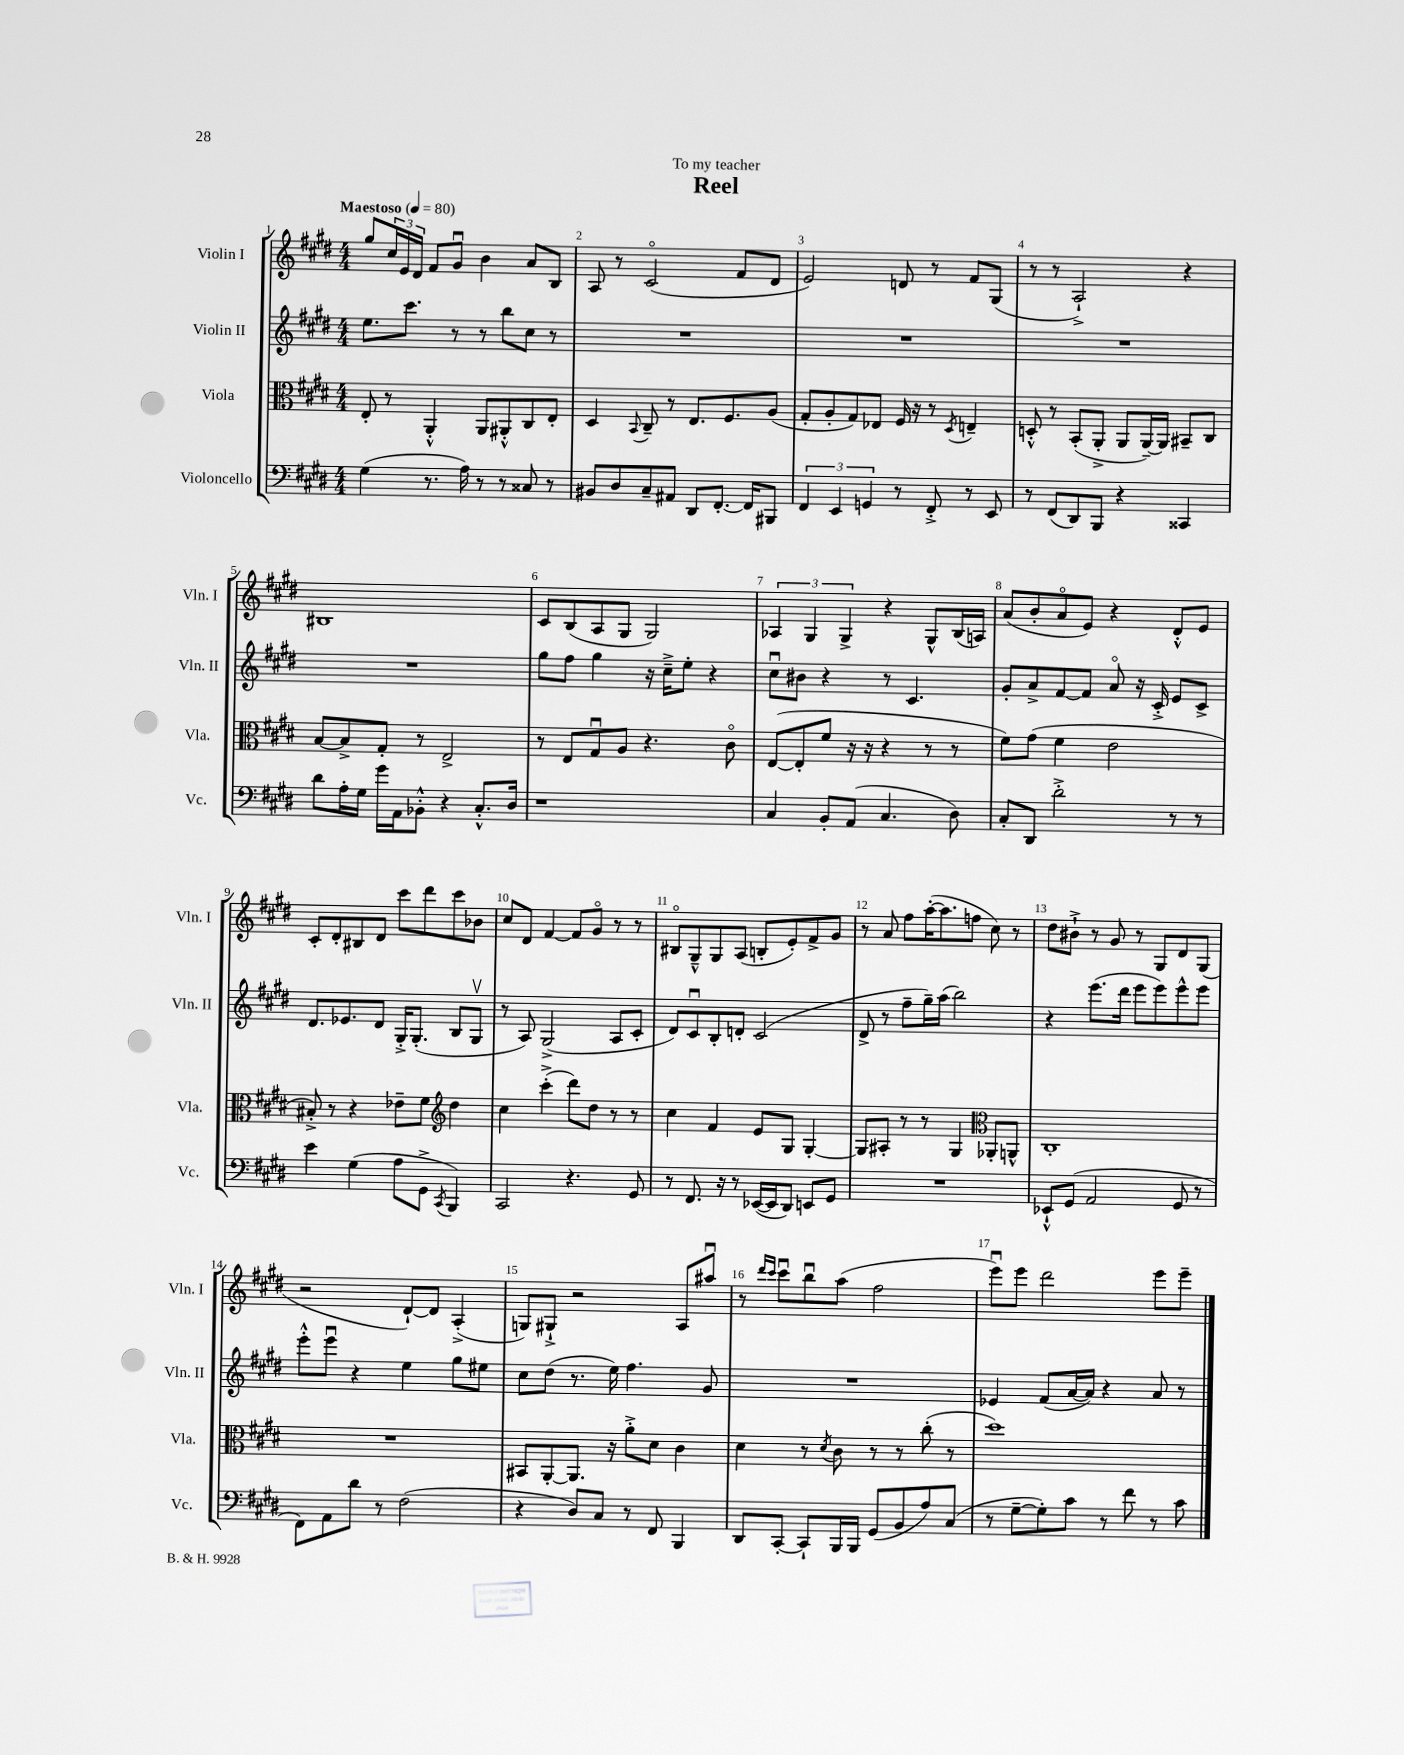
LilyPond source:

\header { title = "Reel" dedication = "To my teacher" }
<<
\new StaffGroup <<
\new Staff = "s0" \with { instrumentName = "Violin I" shortInstrumentName = "Vln. I" } {
    \clef treble \key e \major \numericTimeSignature \time 4/4 \tempo "Maestoso" 4 = 80
    gis''8 \tuplet 3/2 { cis''16 e'16 dis'16 } fis'8 gis'8\downbow b'4 a'8 b8 |
    a8 r8 cis'2\flageolet( fis'8 dis'8 |
    e'2) d'8 r8 fis'8 gis8( |
    r8 r8 a2-!->) r4 |
    bis1 |
    cis'8 b8( a8 gis8 gis2) |
    \tuplet 3/2 { aes4 gis4 gis4-> } r4 gis8-^ b16( a16) |
    a'8( b'8-. a'8\flageolet e'8) r4 dis'8-.-^ e'8 |
    cis'8-. dis'8-. bis8 dis'8 cis'''8 dis'''8 cis'''8 bes'8 |
    cis''8 dis'8 fis'4~ fis'8 gis'8\flageolet r8 r8 |
    bis8\flageolet gis8---^ gis8 a8( b8-. e'8-.) fis'8-> gis'8 |
    r8 a'8 fis''8 a''16~-.( a''8. f''8 cis''8) r8 |
    dis''8 bis'8-!-> r8 gis'8 r8 gis8 dis'8 gis8( |
    r2 dis'8~-!) dis'8 a4-.->( |
    g8) gis8-!-> r2 a8 ais''8\downbow |
    r8 \grace { dis'''16 cis'''16 } cis'''8\downbow b''8\downbow a''8( fis''2 |
    e'''8\downbow) e'''8 dis'''2 e'''8 e'''8-- \bar "|." |
}
\new Staff = "s1" \with { instrumentName = "Violin II" shortInstrumentName = "Vln. II" } {
    \clef treble \key e \major \numericTimeSignature \time 4/4
    e''8. cis'''8. r8 r8 b''8 cis''8 r8 |
    R1 |
    R1 |
    R1 |
    R1 |
    gis''8 fis''8 gis''4 r16 cis''16---> e''8-. r4 |
    cis''8\downbow bis'8 r4 r8 cis'4. |
    gis'8-. a'8-> fis'8~ fis'8 a'8\flageolet r16 cis'16-.-> e'8 cis'8-> |
    dis'8. ees'8. dis'8 gis16-.-> gis8.-.( b8 gis8\upbow |
    r8 a8) gis2->( a8 cis'8-. |
    dis'8) cis'8\downbow b8-. d'8-. cis'2( |
    dis'8-> r8 fis''8-- gis''16--) a''16( b''2) |
    r4 e'''8.( dis'''16 e'''8 e'''8) e'''8-^ e'''8 |
    e'''8-.-^ e'''8\downbow r4 e''4 gis''8 eis''8 |
    cis''8 dis''8( r8. e''16) fis''4. gis'8 |
    R1 |
    ees'4 fis'8( a'16~ a'16) r4 a'8 r8 \bar "|." |
}
\new Staff = "s2" \with { instrumentName = "Viola" shortInstrumentName = "Vla." } {
    \clef alto \key e \major \numericTimeSignature \time 4/4
    e8-. r8 a,4-.-^ a,8 ais,8-.-^ cis8 e8-. |
    dis4 \appoggiatura { b,8 } cis8-- r8 e8. fis8. a8( |
    gis8-. a8-. gis8) ees8 fis16 r16 r8 \acciaccatura { dis8 } e4-- |
    d8-.-^ r8 b,8-.( a,8-.-> a,8 a,16~--) a,16 bis,8-- cis8 |
    b8~ b8-> gis8-. r8 e2-> |
    r8 e8 gis8\downbow a8 r4. cis'8\flageolet |
    e8~( e8-. fis'8 r16 r16 r4 r8 r8 |
    fis'8) gis'8( fis'4 e'2 |
    bis8-.->) r8 r4 ees'8-- fis'8 \clef treble dis''4 |
    cis''4 cis'''4-.->( dis'''8) dis''8 r8 r8 |
    cis''4 fis'4 e'8 gis8 gis4~-. |
    gis8 ais8-. r8 r8 gis4 \clef alto aes,8-. a,8-^ |
    cis1-. |
    R1 |
    bis,8 a,8~-. a,8. r16 a'8-.-> dis'8 cis'4 |
    dis'4 r8 \acciaccatura { dis'8 } cis'8 r8 r8 cis''8-.( r8 |
    dis''1) \bar "|." |
}
\new Staff = "s3" \with { instrumentName = "Violoncello" shortInstrumentName = "Vc." } {
    \clef bass \key e \major \numericTimeSignature \time 4/4
    gis4( r8. a16) r8 r8 cisis8 r8 |
    bis,8 dis8 cis8-- ais,8 dis,8 fis,8.~-. fis,16 bis,,8 |
    \tuplet 3/2 { fis,4 e,4 g,4 } r8 fis,8-.-> r8 e,8 |
    r8 fis,8( dis,8) b,,8 r4 cisis,4 |
    dis'8 a16-. gis16 gis'16 a,16 bes,8-.-^ r4 cis8.-.-^ dis16 |
    r1 |
    cis4 b,8-. a,8( cis4. dis8) |
    cis8-. dis,8 dis'2-.-> r8 r8 |
    e'4 gis4( a8 gis,8-> \acciaccatura { cis,8 } b,,4) |
    cis,2 r4. gis,8 |
    r8 fis,8. r16 r8 ees,16~( ees,16 dis,8) e,8 gis,8 |
    R1 |
    ees,8-!-^ gis,8( a,2 gis,8 r8 |
    fis,8) a,8 dis'8 r8 fis2( |
    r4 dis8) cis8 r8 fis,8 b,,4 |
    dis,8 cis,8~-. cis,8-! b,,16 b,,16 gis,8( b,8 a8) cis8( |
    r8 gis8~-- gis8-.) cis'8 r8 fis'8 r8 cis'8 \bar "|." |
}
>>
>>
\layout { \context { \Score \override BarNumber.break-visibility = ##(#f #t #t) barNumberVisibility = #all-bar-numbers-visible } }
